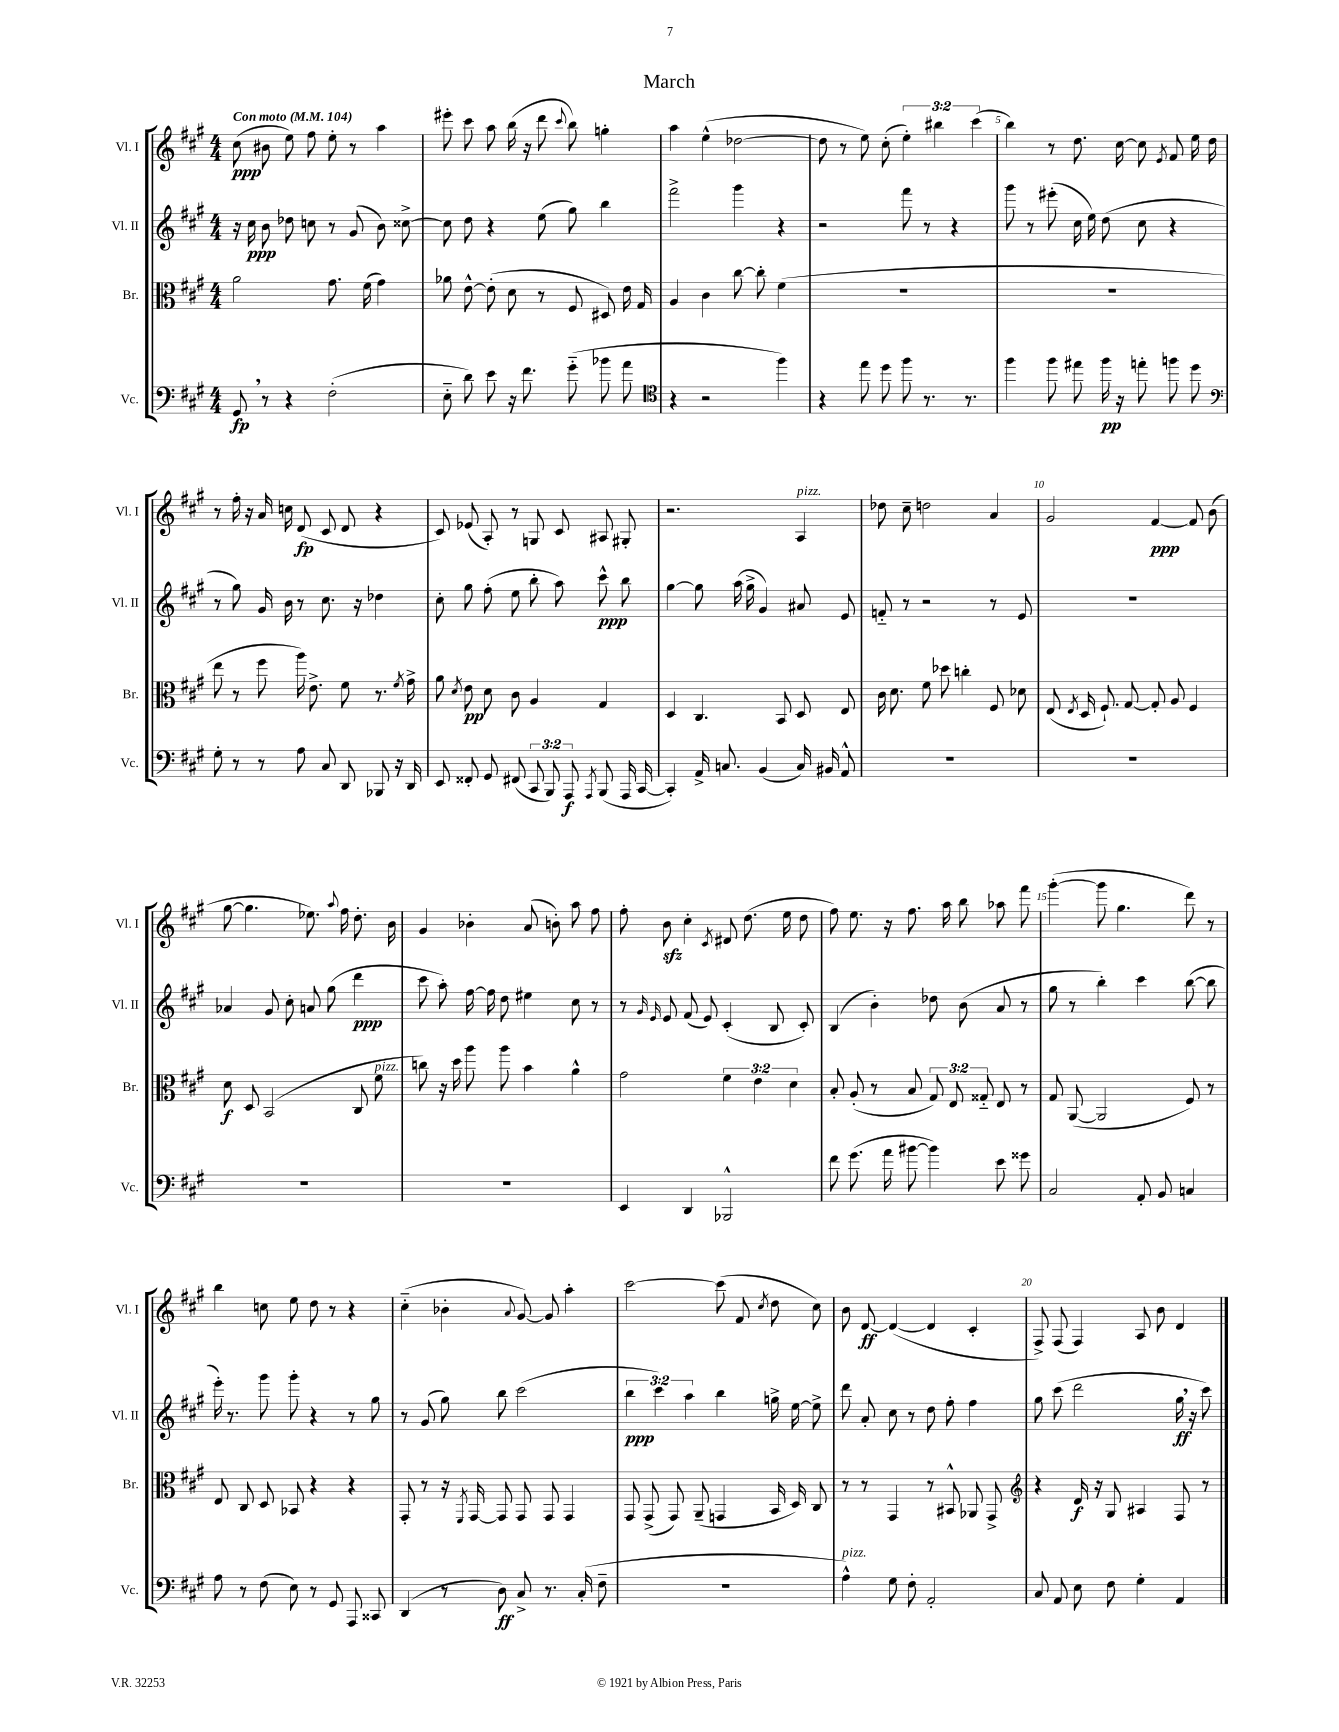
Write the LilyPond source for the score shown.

\header { title = "March" }
<<
\new StaffGroup <<
\new Staff = "s0" \with { instrumentName = "Vl. I" shortInstrumentName = "Vl. I" } {
    \clef treble \key a \major \numericTimeSignature \time 4/4 \override Staff.TupletNumber.text = #tuplet-number::calc-fraction-text \tempo "Con moto" 4 = 104
    \autoBeamOff cis''8\ppp( bis'8 e''8) fis''8 e''8-. r8 a''4 |
    eis'''8-. cis'''8 a''8 b''16( r16 d'''8 \appoggiatura { cis'''8 } b''8) g''4-. |
    a''4 e''4-^( des''2~ |
    des''8 r8 e''8) cis''8-.( \tuplet 3/2 { e''4-.) bis''4 cis'''4( } |
    b''4) r8 d''8. cis''16~ cis''8 \acciaccatura { e'8 } fis'8 e''16 d''16 |
    r8 fis''16-. r16 a'16 c''16 d'8\fp( cis'8 d'8 r4 |
    cis'8) ees'8( a8-.) r8 g8 cis'8 ais8 gis8-. |
    r2. a4^\markup { \italic "pizz." } |
    des''8 cis''8-- d''2 a'4 |
    gis'2 fis'4~\ppp fis'8 b'8( |
    gis''8~ gis''4. ees''8.) \appoggiatura { a''8 } fis''16 d''8.-. b'16 |
    gis'4 bes'4-. a'8( b'8-.) a''8 fis''8 |
    fis''8-. b'8\sfz cis''4-. \acciaccatura { cis'8 } dis'8 d''8.( e''16 d''8 |
    fis''8) e''8. r16 fis''8. a''16 b''8 aes''8 fis'''8 |
    gis'''4~-.( gis'''8 gis''4. d'''8) r8 |
    b''4 c''8 e''8 d''8 r8 r4 |
    cis''4-_( bes'4-. \appoggiatura { a'8 } gis'8~) gis'8 a''4-. |
    cis'''2~ cis'''8( fis'8 \acciaccatura { cis''8 } d''8 cis''8) |
    b'8 d'8~\ff d'4~( d'4 cis'4-. |
    fis8->) fis8( fis4) a8 b'8 d'4 \bar "|." |
}
\new Staff = "s1" \with { instrumentName = "Vl. II" shortInstrumentName = "Vl. II" } {
    \clef treble \key a \major \numericTimeSignature \time 4/4 \override Staff.TupletNumber.text = #tuplet-number::calc-fraction-text
    \autoBeamOff r16 cis''16\ppp b'8 des''8 c''8 r8 gis'8( b'8) cisis''8~-> |
    cisis''8 d''8 r4 e''8( gis''8) b''4 |
    fis'''2-> gis'''4 r4 |
    r2 fis'''8 r8 r4 |
    gis'''8 r8 eis'''8-.( cis''16 e''16) d''8( cis''8 r4 |
    r8 gis''8) gis'16 b'16 r8 cis''8. r16 des''4 |
    cis''8-. gis''8 fis''8-.( e''8 b''8-. a''8) cis'''8-^\ppp b''8 |
    gis''4~ gis''8 a''16( gis''16-> gis'4) ais'8 e'8 |
    f'8-_ r8 r2 r8 e'8 |
    R1 |
    aes'4 gis'8 cis''8-. a'8 gis''8( d'''4\ppp |
    cis'''8 a''8-.) fis''16~ fis''16 d''8 eis''4 cis''8 r8 |
    r8 \grace { gis'16 e'16 } e'8 fis'8( e'8) cis'4-.( b8 cis'8-.) |
    b4( b'4-.) des''8 b'8( a'8 r8 |
    gis''8 r8 b''4-.) cis'''4 b''8~( b''8 |
    e'''16-.) r8. gis'''8 gis'''8-. r4 r8 gis''8 |
    r8 gis'8( gis''8) b''8 cis'''2( |
    \tuplet 3/2 { b''4\ppp cis'''4) a''4 } b''4 g''16-> e''16~ e''8-> |
    d'''8 a'8-. cis''8 r8 d''8 fis''8-. fis''4 |
    gis''8 cis'''8( d'''2 gis''16\ff \breathe r16 cis'''8) \bar "|." |
}
\new Staff = "s2" \with { instrumentName = "Br." shortInstrumentName = "Br." } {
    \clef alto \key a \major \numericTimeSignature \time 4/4 \override Staff.TupletNumber.text = #tuplet-number::calc-fraction-text
    \autoBeamOff a'2 gis'8. fis'16( gis'4) |
    aes'8 e'8~-^ e'8-.( d'8 r8 fis8 dis8) e'16 gis16 |
    a4 cis'4 cis''8~ cis''8-. fis'4( |
    R1 |
    R1 |
    e''8 r8 fis''8 a''16) e'8.-> fis'8 r8. \acciaccatura { fis'8 } gis'16-> |
    a'8 \acciaccatura { d'8 } e'8\pp d'8 cis'8 a4 gis4 |
    d4 cis4. b,8 d8 e8 |
    cis'16 d'8. fis'8 des''8 c''4-. fis8 des'8 |
    e8( \acciaccatura { e8 } d16 fis8.-!) gis8~ gis8-. a8 fis4 |
    d'8\f d8 b,2( cis8 fis'8^\markup { \italic "pizz." } |
    c''8) r16 d''16 a''8 a''8 b'4 a'4-^ |
    gis'2 \tuplet 3/2 { fis'4 e'4 d'4 } |
    b8-. a8-.( r8 b8 \tuplet 3/2 { gis8) e8 gisis8-_ } e8 r8 |
    gis8 a,8~( a,2 fis8) r8 |
    e8 cis8 d8 bes,8 r4 r4 |
    gis,8-. r8 r16 \acciaccatura { fis,8 } gis,16~ gis,8 gis,8 gis,8 gis,4 |
    gis,8 gis,8->( gis,8) a,8--( g,4 b,16 d16) cis8 |
    r8 r8 gis,4 r8 bis,8-^ aes,8 gis,8-> |
    \clef treble r4 d'16\f r16 gis8 ais4 fis8 r8 \bar "|." |
}
\new Staff = "s3" \with { instrumentName = "Vc." shortInstrumentName = "Vc." } {
    \clef bass \key a \major \numericTimeSignature \time 4/4 \override Staff.TupletNumber.text = #tuplet-number::calc-fraction-text
    \autoBeamOff gis,8\fp \breathe r8 r4 fis2-.( |
    e8-_ d'8) e'8 r16 fis'8. gis'8-_( bes'8 a'8 |
    \clef tenor r4 r2 fis''4) |
    r4 e''8 d''8 fis''8 r8. r8. |
    fis''4 fis''8 eis''8 fis''16\pp r16 e''8-. f''8 d''8 |
    \clef bass gis8-. r8 r8 a8 cis8 d,8 bes,,8 r16 d,16 |
    e,8 fisis,8-. gis,8 fis,8( \tuplet 3/2 { cis,8 b,,8) a,,8\f } \acciaccatura { a,,8 } b,,8( a,,16 cis,16~ |
    cis,4-.) a,16-> c8. b,4( c16) bis,16 a,8-^ |
    R1 |
    R1 |
    R1 |
    R1 |
    e,4 d,4 bes,,2-^ |
    fis'8 gis'8.( a'16 bis'8~ bis'4) e'8 gisis'8 |
    cis2 a,8-. b,8 c4 |
    a8 r8 fis8( e8) r8 gis,8 a,,8 cisis,8 |
    d,4( r8 d8\ff) cis8-> r8. cis16-.( fis8-- |
    R1 |
    a4-^^\markup { \italic "pizz." }) gis8 fis8-. a,2-. |
    cis8 a,8 e8 fis8 gis4-. a,4 \bar "|." |
}
>>
>>
\layout { \context { \Score \override BarNumber.break-visibility = ##(#f #t #t) barNumberVisibility = #(every-nth-bar-number-visible 5) } }
